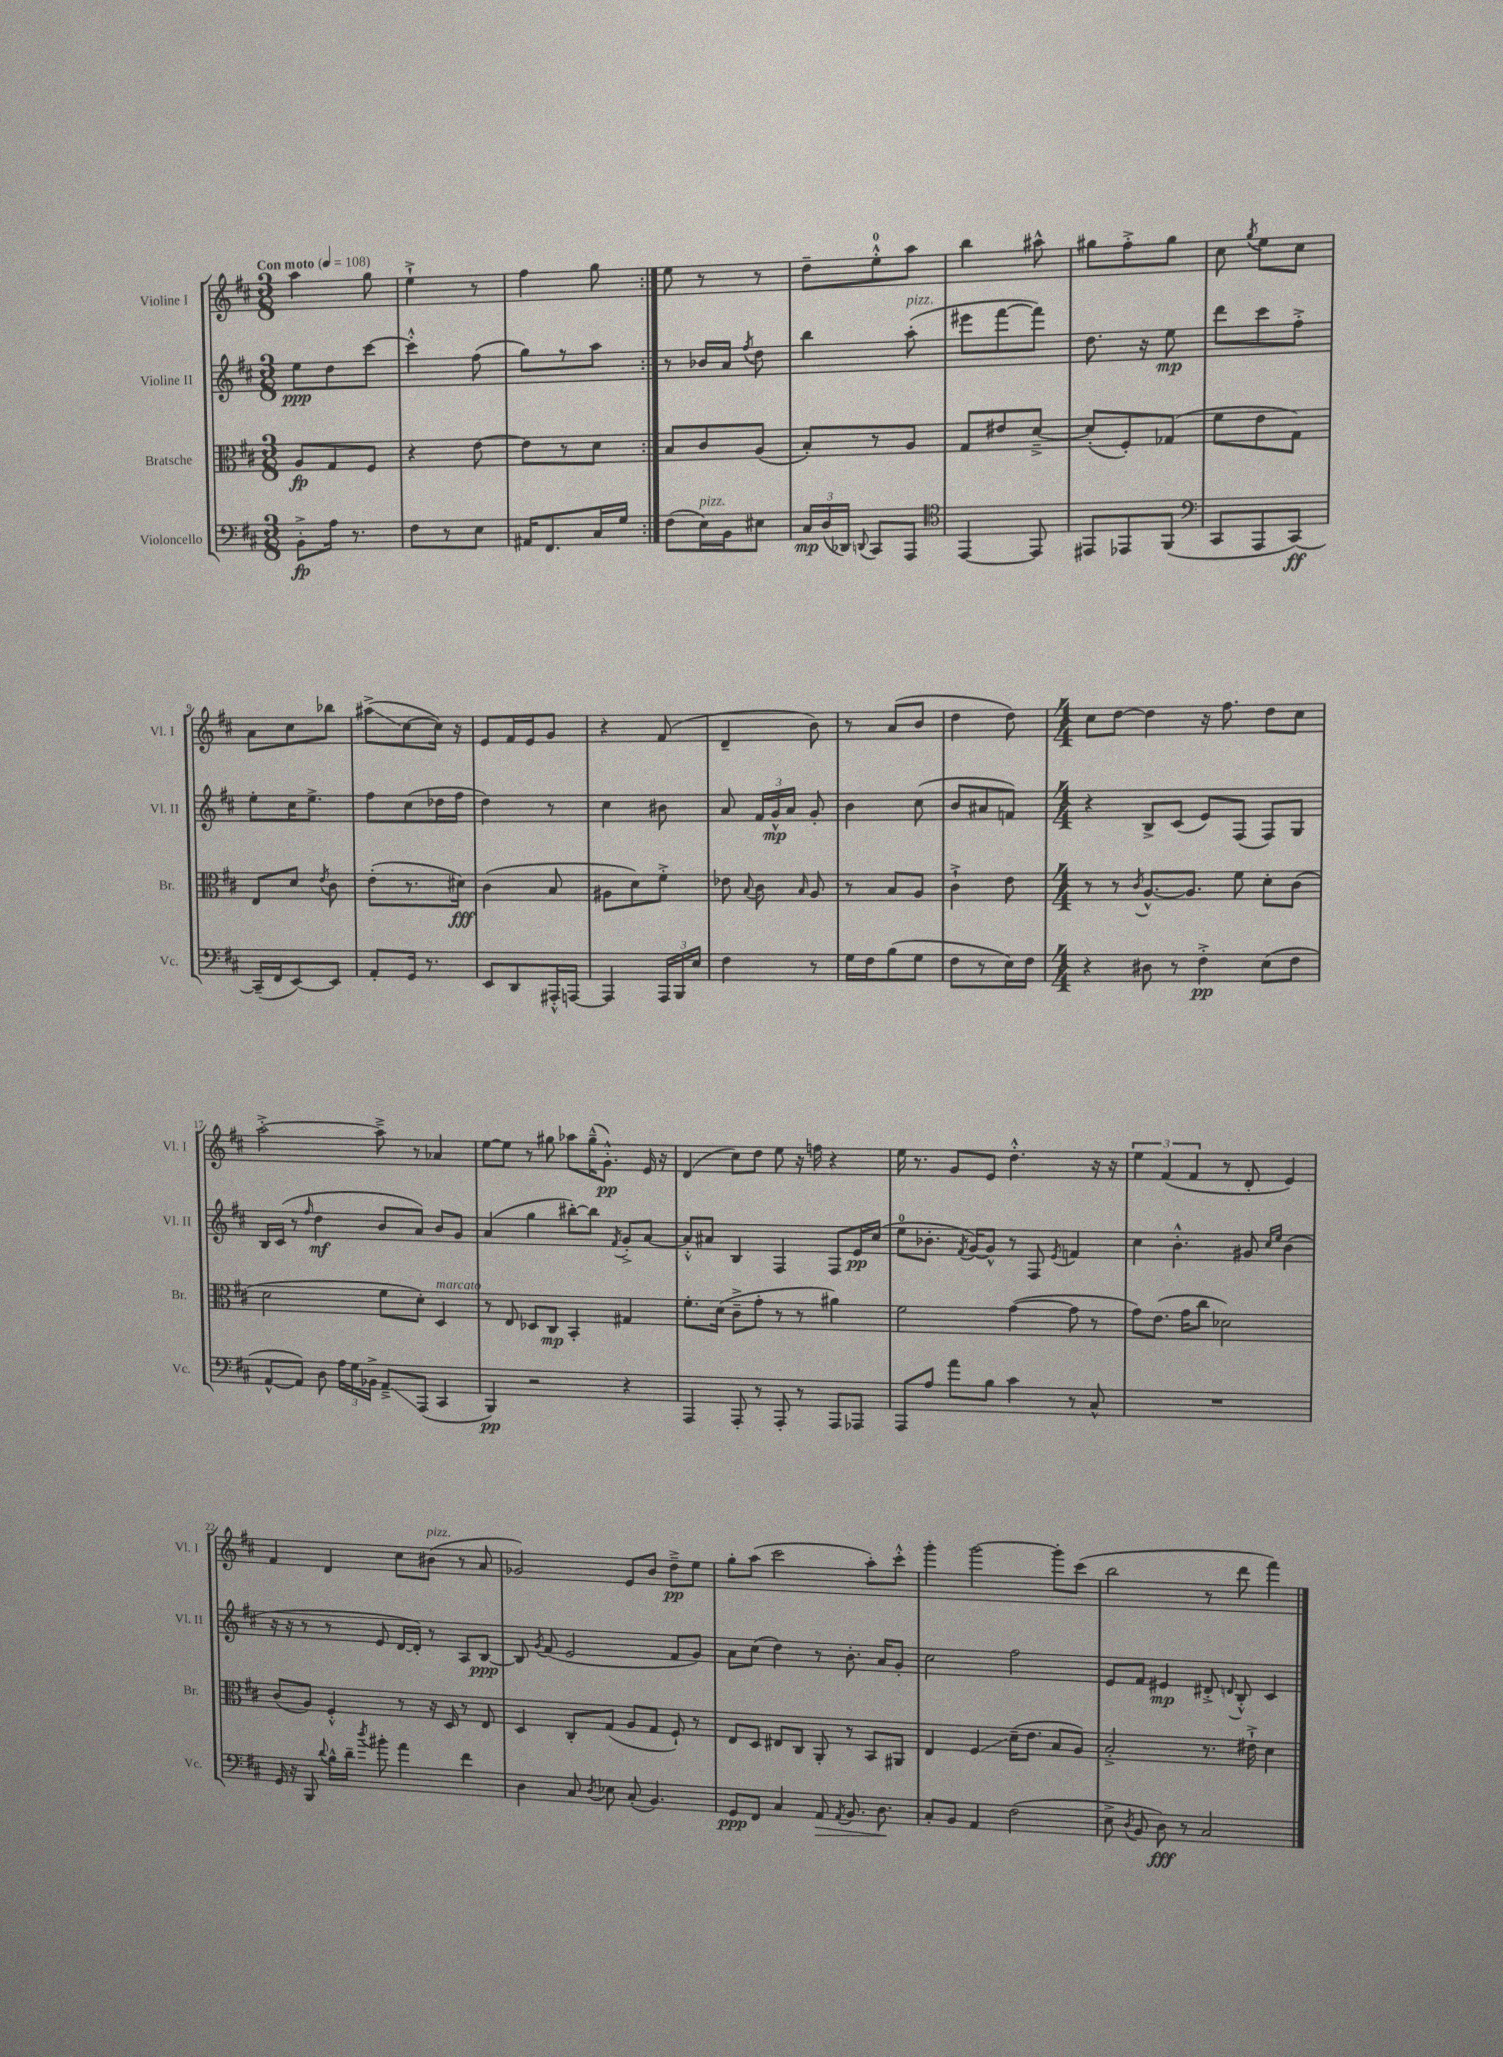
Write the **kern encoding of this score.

**kern	**kern	**kern	**kern
*staff4	*staff3	*staff2	*staff1
*clefF4	*clefC3	*clefG2	*clefG2
*k[f#c#]	*k[f#c#]	*k[f#c#]	*k[f#c#]
*M3/8	*M3/8	*M3/8	*M3/8
*MM108	*MM108	*MM108	*MM108
8BB'^	8A	8ee	4aa
16A	8G	8dd	.
8.r	.	.	.
.	8F#	[8ccc#	8gg
=	=	=	=
8F#	4r	4ccc#'^^]	4ee`^
8r	.	.	.
8E	[8e	(8ff#	8r
=	=	=	=
16AA#	8e]	8gg)	4ff#
8.FF#	.	.	.
.	8r	8r	.
16C#	8d	8aa	8gg
16G	.	.	.
=:|!	=:|!	=:|!	=:|!
(8F#	8B	8r	8ee
16E)	8c#	16b-	8r
16BB	.	16a	.
.	.	8qff#	.
8E#	(8A	8dd	8r
=	=	=	=
24C#	8B')	4bb	8dd~
(24D	.	.	.
24DD-)	.	.	.
8qqDD	.	.	.
8CC#	8r	.	8ee'^^
8AAA	8A	(8aa'	8aa
=	=	=	=
*clefC4	*	*	*
[4EE	8G	8eee#	4bb
.	8e#	[8fff#	.
8EE]	[8d~^	8fff#])	8aa#^^
=	=	=	=
8EE#	(8d']	8.dd	8gg#
8EE-	8F#')	.	8ff#'^
.	.	16r	.
(8FF#	(8G-	8ee	8gg#
=	=	=	=
*clefF4	*	*	*
8CC#	8f#	8ddd	8cc#
.	.	.	8qgg
8AAA	8e	8ccc#	8ee
[8CC#)	8G)	8ff#'^	8cc#
=	=	=	=
(16CC#~]	8E	8ee'	8a
16FF#	.	.	.
[8EE)	8d	16cc#	8cc#
.	.	8.ee^	.
.	8qe	.	.
8EE]	8c#	.	8bb-
=	=	=	=
8AA'	(8e'	8ff#	(8aa#^
16GG	8.r	(8cc#	[8cc#
8.r	.	.	.
.	.	16dd-	16cc#])
.	16d#)	16ff#	16r
=	=	=	=
8EE	(4c#	4dd)	8e
8DD	.	.	16f#
.	.	.	16e
16AAA#'^^	8B	8r	8g
[16AAA	.	.	.
=	=	=	=
4AAA]	8A#	4cc#	4r
.	8d)	.	.
24AAA	8f#'^	8b#	(8f#
24BBB	.	.	.
24E	.	.	.
=	=	=	=
4F#	8e-	8a	4d~
.	8qqB	.	.
.	8c#	24f#	.
.	.	24g^^	.
.	.	24a	.
.	16qqB	.	.
8r	8A	8g'	8b)
=	=	=	=
16G	8r	4b	8r
16F#	.	.	.
(8B	8B	.	(8a
8G	8A	(8cc#	8b
=	=	=	=
8F#	4c#`^	8b	4dd
8r	.	8a#	.
16E)	8e	8f)	8dd)
16F#	.	.	.
=	=	=	=
*M4/4	*M4/4	*M4/4	*M4/4
4r	8r	4r	8cc#
.	8r	.	[8dd
.	8qc#	.	.
8D#	[8.A^^	8B^	4dd]
8r	.	(8c#	.
.	8.A]	.	.
4F#'^	.	8e)	16r
.	.	.	8.ff#
.	8f#	(8F#	.
(8E	8d'	8F#)	8dd
8F#	(8c#	8G	8cc#
=	=	=	=
[8AA^^	2d	16B	[2aa'^
.	.	(16c#	.
8AA])	.	8r	.
.	.	16qqff#	.
8D	.	4dd	.
24A	.	.	.
24G	.	.	.
24BB-^	.	.	.
8AA~^	8f#	8b	8aa~^]
(8AAA	8d')	8a)	8r
4CC#	4D	8b	4a-
.	.	8g	.
=	=	=	=
4BBB)	8r	(4a	[8ee
.	8E	.	8ee]
2r	8D-	4gg	8r
.	8C#	.	8gg#
.	4BB'	[8bb#')	8aa-
.	.	8bb#]	(16gg#~^^
.	.	.	8.g'^^)
.	.	8qf#	.
4r	4G#	8g'^	.
.	.	[8a	16e
.	.	.	16r
=	=	=	=
4AAA	8.f#'	8a'^^]	(4d
.	.	8a#	.
.	(16d	.	.
8AAA'	8c#~^	4B	8cc#)
8r	8g'	.	8dd
8AAA'	8r	4F#	8ee
8r	8r	.	16r
.	.	.	16ff
8AAA	4a#)	8F#	4r
8AAA-	.	16e	.
.	.	(16cc#	.
=	=	=	=
8AAA	2f#	8ee	16ee
.	.	.	8.r
8A	.	8.b-'	.
8a	.	.	8g
.	.	8qf#	.
.	.	[16g)	.
8B	.	8g^^]	8e
4c#	([4g	8r	4.dd'^^
.	.	8F#	.
.	.	8qe	.
8r	8g]	4f	.
8C#^^	8r	.	16r
.	.	.	16r
=	=	=	=
1r	8g)	4cc#	6ee
.	(8.e	.	.
.	.	.	(6f#
.	.	4.b'^^	.
.	16g	.	.
.	.	.	6f#
.	8cc#	.	.
.	2d-)	.	8r
.	.	8g#	8d'
.	.	16qqcc#	.
.	.	16qqee	.
.	.	(4b	4e)
=	=	=	=
16GG	(8c#	16r	4f#
16r	.	16r	.
8BBB	8A)	8r	.
8qqd	.	.	.
16B^^	4F#'^^	8r	4d
16d~	.	.	.
8qdd	.	.	.
8b#'	.	8e	.
4a	8r	[16d	8cc#
.	.	16d'])	.
.	16r	8r	(8b#
.	16D	.	.
4f#	8r	8A	8r
.	8E	[8B	8a
=	=	=	=
4D	4D	8B]	2g-)
.	.	8qg	.
.	.	(8f#	.
8C#	8C#'	2e	.
8qD	.	.	.
8E-	(8G	.	.
(8C#'	8A	.	8e
4.BB)	8G	.	8b
.	8F#`)	8f#	8dd~^
.	8r	8g)	8ee
=	=	=	=
8GG	8E	8a	8gg'
8FF#	8D	(8cc#	(8aa
4C#	8E#	4dd)	2ccc#
.	8C#	.	.
8AA	8AA'	8r	.
8qAA	.	.	.
8.BB	8r	8.b'	.
.	8BB	.	8aa')
8.D	.	16a	.
.	8AA#	8g'	8ccc#'^^
=	=	=	=
8C#'	4E	2cc#	4ggg'
8BB	.	.	.
4AA	4F#	.	[2ggg
(2F#	(16d~	2ff#	.
.	8.e	.	.
.	8B	.	8ggg']
.	8A)	.	(8ccc#
=	=	=	=
8E^	2B'^	8e	2bb
8qD	.	.	.
8BB	.	8f#	.
8D)	.	4e#	.
8r	.	.	.
2C#	8.r	8d#'^	8r
.	.	8qqd	.
.	.	8B'^^	8ddd
.	16e#`^	.	.
.	4d	4c#	4fff#)
==	==	==	==
*-	*-	*-	*-
